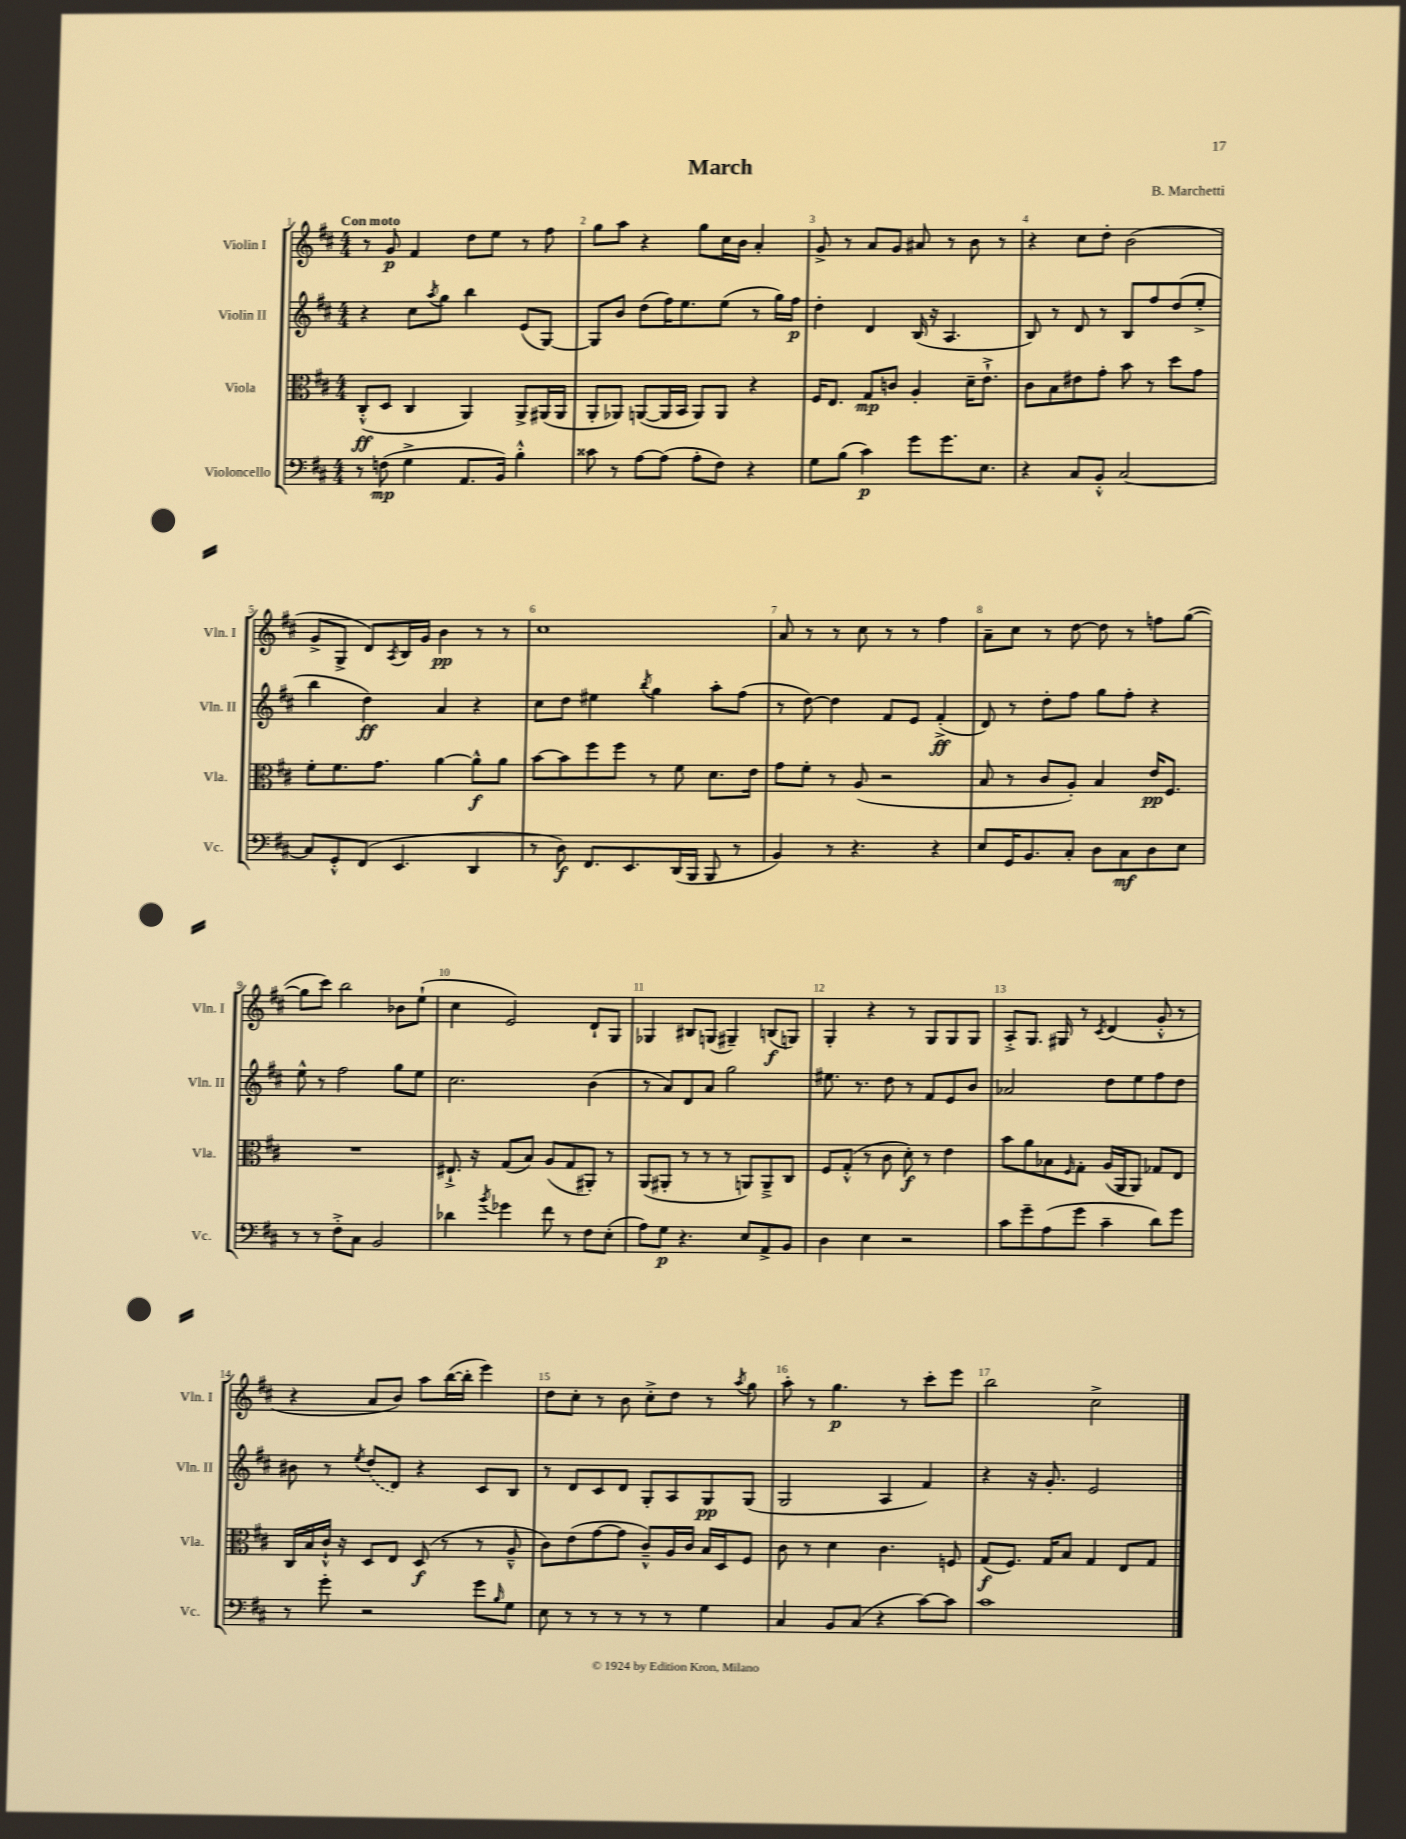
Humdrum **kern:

**kern	**kern	**kern	**kern
*staff4	*staff3	*staff2	*staff1
*clefF4	*clefC3	*clefG2	*clefG2
*k[f#c#]	*k[f#c#]	*k[f#c#]	*k[f#c#]
*M4/4	*M4/4	*M4/4	*M4/4
8r	(8C#'^^	4r	8r
(8F	8D	.	8g
4G^	4C#	8cc#	4f#
.	.	8qaa	.
.	.	8gg	.
8.AA	4AA)	4bb	8dd
.	.	.	8ee
16BB)	.	.	.
4B'^^	8AA^	(8e	8r
.	(16AA#	[8G)	8ff#
.	16AA#	.	.
=	=	=	=
8c##	8AA'	8G]	8gg
8r	8AA-)	8b	8aa
[8A	([8AA	(8dd	4r
(8A]	16AA]	16ff#)	.
.	16BB	8.ee	.
8A'	8AA)	.	8gg
8F#)	8AA	(8ee	16cc#
.	.	.	16b
4r	4r	8r	4a'
.	.	16gg)	.
.	.	16ff#	.
=	=	=	=
8G	16F#	4dd'	8g^
.	8.E	.	.
(8B	.	.	8r
4c#)	8G	4d	8a
.	8c	.	8g
8g	4A'	(16B	8a#
.	.	16r	.
8.g	.	4.A	8r
.	16d~	.	8b
8.E	8.e`^	.	.
.	.	.	8r
=	=	=	=
4r	8c#	8B)	4r
.	8B	8r	.
8C#	8e#	8d	8cc#
8BB'^^	8g'	8r	8dd'
[2C#	8b	8B	(2b
.	8r	8ff#	.
.	8dd	(8dd	.
.	8g	8ee'^	.
=	=	=	=
8C#]	8f#'	4bb	8g^
8GG'^^	8.f#	.	8G^
(8FF#	.	4dd)	8d)
.	8.g	.	.
.	.	.	8qA
4.EE	.	.	16B
.	.	.	16g
.	[4a	4a	4b
4DD	8a^^]	4r	8r
.	8a	.	8r
=	=	=	=
8r	[8b	8cc#	1cc#
8D)	8b]	8dd	.
8.FF#	8ff#	4ee#	.
.	8ff#	.	.
8.EE	.	.	.
.	.	8qbb	.
.	8r	4gg	.
(16DD	8f#	.	.
16BBB	.	.	.
8BBB	8.d	8aa'	.
8r	.	(8ff#	.
.	16e	.	.
=	=	=	=
4BB)	8g	8r	8a
.	8f#'	[8dd)	8r
8r	8r	4dd]	8r
4.r	(8A	.	8cc#
.	2r	8f#	8r
.	.	8e	8r
4r	.	(4f#'^	4ff#
=	=	=	=
8E	8B	8d)	8a~
16GG	8r	8r	8cc#
8.BB	.	.	.
.	8c#	8dd'	8r
8C#'	8A')	8ff#	[8dd
8D	4B	8gg	8dd]
8C#	.	8ff#'	8r
8D	16e	4r	8ff
.	8.F#	.	.
8E	.	.	([8gg
=	=	=	=
8r	1r	8ee^^	8gg]
8r	.	8r	8ccc#)
8F#'^	.	2ff#	2bb
8C#	.	.	.
2BB	.	.	.
.	.	8gg	8b-
.	.	8ee	(8ee`
=	=	=	=
4d-	8.E#`^	2.cc#	4cc#
.	16r	.	.
8qb	.	.	.
4g-	(8G	.	2e)
.	8B)	.	.
8f#	(8A	.	.
8r	8G	.	.
8F#	8AA#')	(4b	8d`
(8E'	8r	.	8G
=	=	=	=
8A)	(8AA	8r	4G-
8G	8AA#'	8a)	.
4.r	8r	8d	8B#
.	8r	8a	(8G
.	8r	2gg	4G#~)
8E	8AA)	.	.
8AA^	8AA~^	.	(8B
8BB	8C#	.	8G)
=	=	=	=
4D	8F#	8.ee#	4G'
.	(8G'^^	.	.
.	.	8.r	.
4E	8r	.	4r
.	8c#	8dd	.
2r	8d')	8r	8r
.	8r	8f#	8G
.	4e	8e	8G
.	.	8b	8G
=	=	=	=
8c#	8b	2a-	8A'^
8g~	8a	.	8.G
(8A	8B-	.	.
.	.	.	16G#
.	16qqF#	.	.
8g	8G'	.	8r
.	.	.	8qc#
4c#~	(16A	8dd	(4d
.	16AA	.	.
.	8AA)	8ee	.
8d)	8G-	8ff#	8g'^^
8g	8E	8dd	8r
=	=	=	=
8r	16C#	8b#	4r
.	16B	.	.
8g'	16c#`^^	8r	.
.	16r	.	.
.	.	8qee	.
2r	8D	(8dd	8a
.	8E	8d)	8b)
.	(8D	4r	8aa
.	8r	.	([16bb
.	.	.	16bb']
8g	8r	8c#	4eee)
16qqB	.	.	.
8G	8A~^^	8B	.
=	=	=	=
8E	8c#)	8r	8dd
8r	(8e	8d	8cc#'
8r	[8g	8c#	8r
8r	8g]	8d	8b
8r	8c#~^^)	8G'	8cc#'^
8r	16A	8A	8dd
.	16c#	.	.
4G	16B	8G	8r
.	16D	.	.
.	.	.	8qaa
.	8F#	(8G	8gg
=	=	=	=
4C#	8c#	2G	8aa'
.	8r	.	8r
8BB	4d	.	4.gg
(8C#	.	.	.
4r	4.c#	4A	.
.	.	.	8r
[8c#)	.	4f#)	8ccc#'
8c#]	8F	.	8eee
=	=	=	=
1c#	(8G	4r	2bb
.	8.F#)	.	.
.	.	16r	.
.	16G	8.g'	.
.	8B	.	.
.	4G	2e	2cc#^
.	8E	.	.
.	8G	.	.
==	==	==	==
*-	*-	*-	*-
